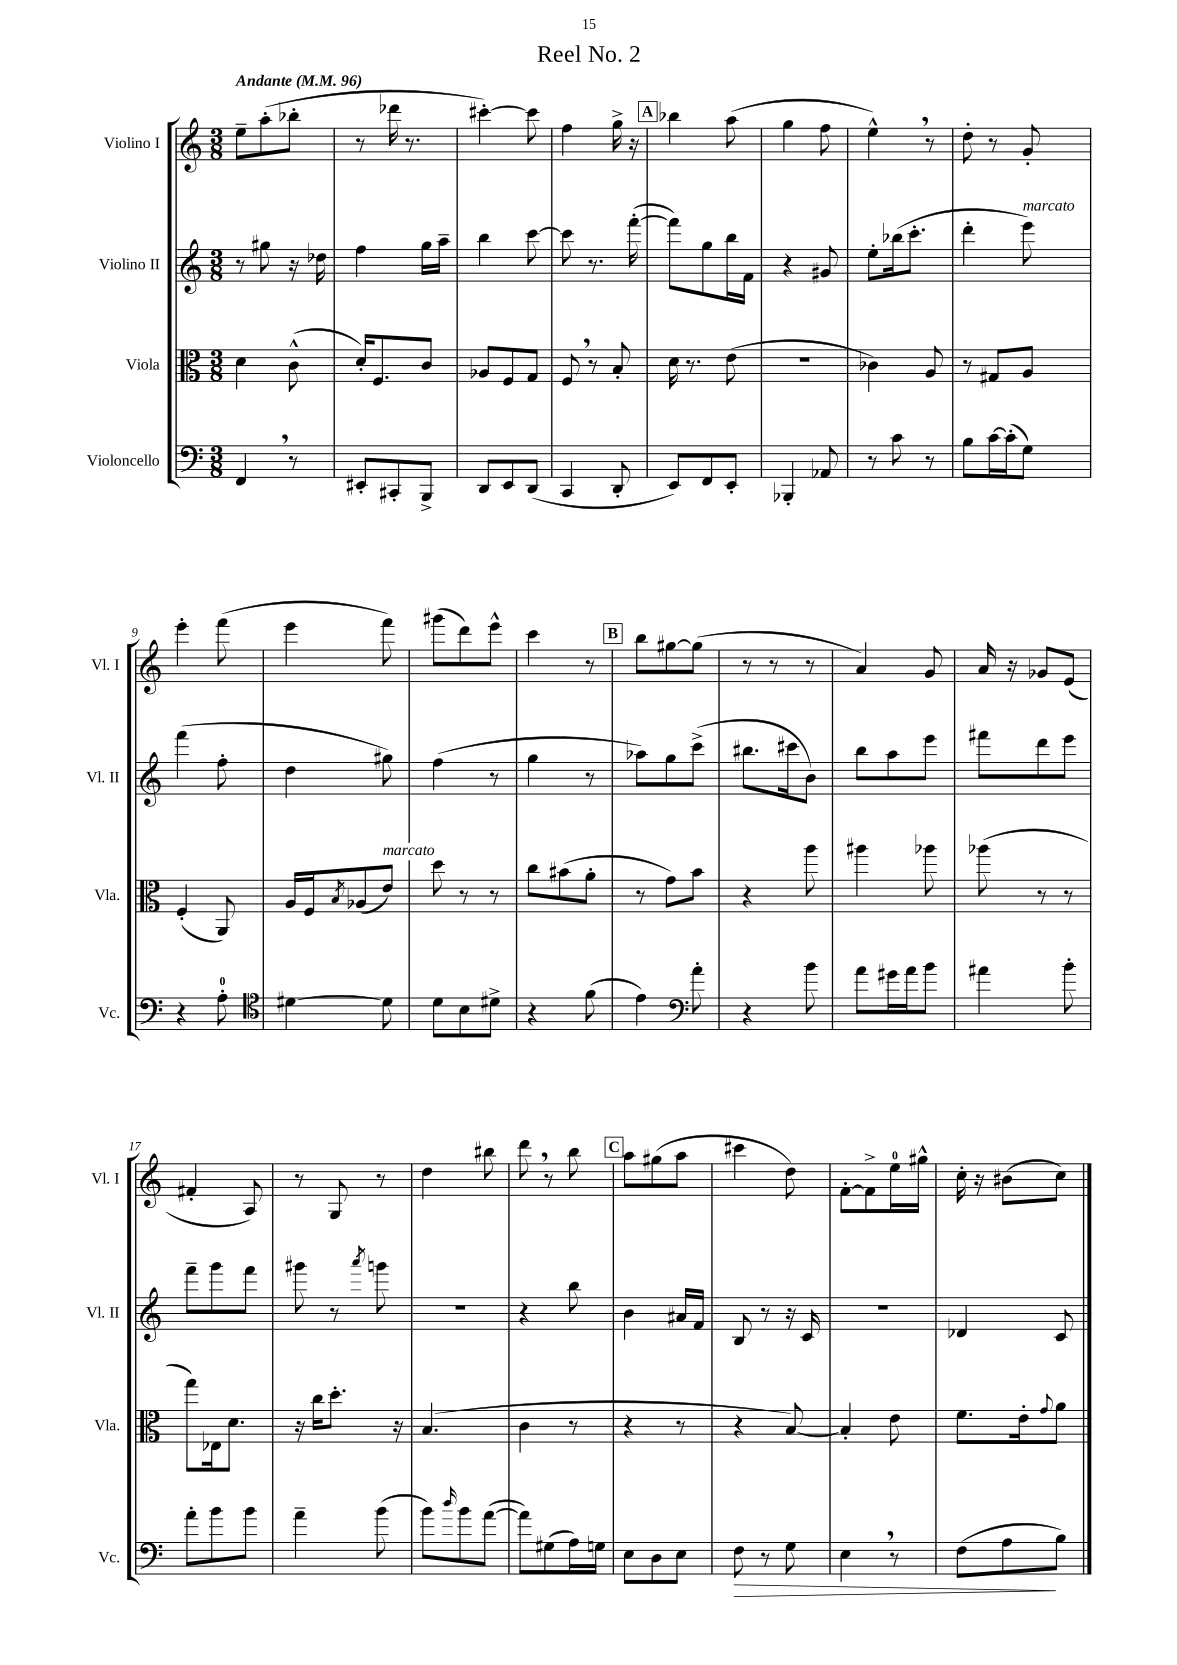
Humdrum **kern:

**kern	**kern	**kern	**kern
*staff4	*staff3	*staff2	*staff1
*clefF4	*clefC3	*clefG2	*clefG2
*k[]	*k[]	*k[]	*k[]
*M3/8	*M3/8	*M3/8	*M3/8
*MM96	*MM96	*MM96	*MM96
4FF	4d	8r	8ee~
.	.	8gg#	(8aa'
8r	(8c^^	16r	8bb-'
.	.	16dd-	.
=	=	=	=
8EE#'	16d')	4ff	8r
.	8.F	.	.
8CC#'	.	.	16ddd-
.	.	.	8.r
8BBB^	8c	16gg	.
.	.	16aa~	.
=	=	=	=
8DD	8A-	4bb	[4ccc#')
8EE	8F	.	.
(8DD	8G	[8ccc	8ccc#]
=	=	=	=
4CC	8F	8ccc]	4ff
.	8r	8.r	.
8DD'	8B'	.	16gg^
.	.	([16fff'	16r
=	=	=	=
8EE)	16d	8fff])	4bb-
.	8.r	.	.
8FF	.	8gg	.
8EE'	(8e	16bb	(8aa
.	.	16f	.
=	=	=	=
4BBB-'	4.r	4r	4gg
8AA-	.	8g#	8ff
=	=	=	=
8r	4c-)	8ee'	4ee^^)
8c	.	(16bb-	.
.	.	8.ccc'	.
8r	8A	.	8r
=	=	=	=
8B	8r	4ddd'	8dd'
[16c	8G#	.	8r
(16c']	.	.	.
8G)	8A	8eee)	8g'
=	=	=	=
4r	(4F'	(4fff	4eee'
8A'	8AA)	8ff'	(8fff
=	=	=	=
*clefC4	*	*	*
[4d#	16A	4dd	4eee
.	16F	.	.
.	8qB	.	.
.	(8A-	.	.
8d#]	8e)	8gg#)	8fff)
=	=	=	=
8d	8dd	(4ff	(8ggg#
8B	8r	.	8ddd)
8d#^	8r	8r	8eee^^
=	=	=	=
4r	8cc	4gg	4ccc
.	(8b#	.	.
(8f	8a'	8r	8r
=	=	=	=
4e)	8r	8aa-)	8bb
.	8g)	8gg	[8gg#
*clefF4	*	*	*
8a'	8b	(8ccc^	(8gg#]
=	=	=	=
4r	4r	8.bb#	8r
.	.	.	8r
.	.	16ccc#	.
8b	8aa	8b)	8r
=	=	=	=
8a	4aa#	8bb	4a)
16g#	.	8aa	.
16a	.	.	.
8b	8aa-	8eee	8g
=	=	=	=
4a#	(8aa-	8fff#	16a
.	.	.	16r
.	8r	8ddd	8g-
8b'	8r	8eee	(8e
=	=	=	=
8a'	8gg)	8fff~	4f#'
8b	16E-	8ggg	.
.	8.d	.	.
8b	.	8fff	8A)
=	=	=	=
4a~	16r	8ggg#	8r
.	16cc	.	.
.	8.dd'	8r	8G
.	.	8qaaa	.
(8b	.	8ggg	8r
.	16r	.	.
=	=	=	=
8b)	(4.B	4.r	4dd
16qqdd	.	.	.
8b	.	.	.
([8a	.	.	8bb#
=	=	=	=
8a])	4c	4r	8ddd
(8G#	.	.	8r
16A)	8r	8bb	8bb
16G	.	.	.
=	=	=	=
8E	4r	4b	8aa
8D	.	.	(8gg#
8E	8r	16a#	8aa
.	.	16f	.
=	=	=	=
8F	4r	8B	4ccc#
8r	.	8r	.
8G	[8B)	16r	8dd)
.	.	16c	.
=	=	=	=
4E	4B']	4.r	[8f'
.	.	.	8f^]
8r	8e	.	16ee
.	.	.	16gg#^^
=	=	=	=
(8F	8.f	4d-	16cc'
.	.	.	16r
8A	.	.	(8b#
.	16e'	.	.
.	8qqg	.	.
8B)	8a	8c	8cc)
==	==	==	==
*-	*-	*-	*-
